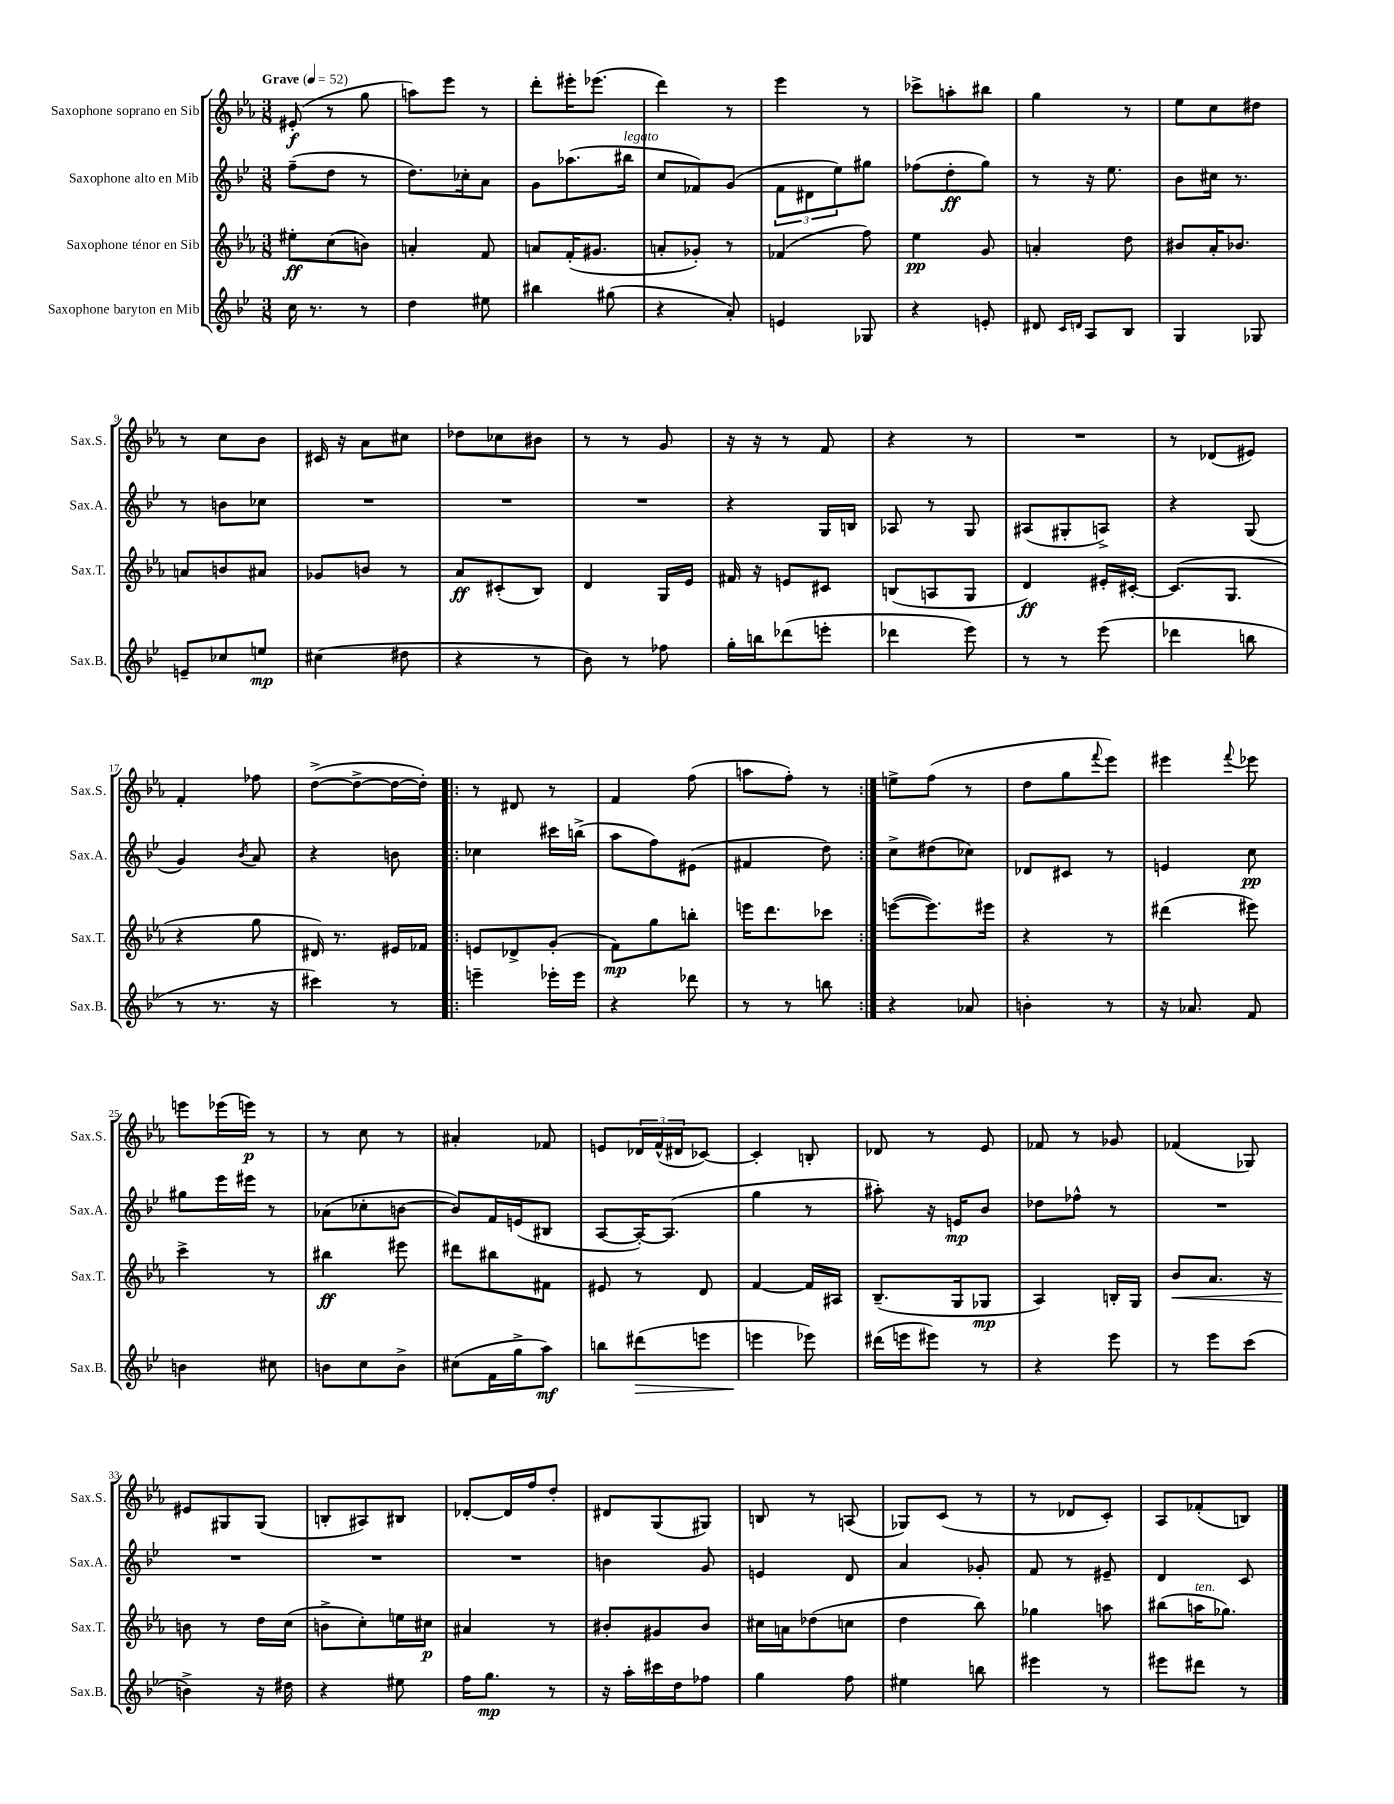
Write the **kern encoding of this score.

**kern	**dynam	**kern	**dynam	**kern	**dynam	**kern	**dynam
*part4	*part4	*part3	*part3	*part2	*part2	*part1	*part1
*staff4	*staff4	*staff3	*staff3	*staff2	*staff2	*staff1	*staff1
*I"Saxophone baryton en Mib	*	*I"Saxophone ténor en Sib	*	*I"Saxophone alto en Mib	*	*I"Saxophone soprano en Sib	*
*I'Sax.B.	*	*I'Sax.T.	*	*I'Sax.A.	*	*I'Sax.S.	*
*clefG2	*	*clefG2	*	*clefG2	*	*clefG2	*
*k[b-e-]	*	*k[b-e-a-]	*	*k[b-e-]	*	*k[b-e-a-]	*
*M3/8	*	*M3/8	*	*M3/8	*	*M3/8	*
*MM52	*	*MM52	*	*MM52	*	*MM52	*
=1	=1	=1	=1	=1	=1	=1	=1
!	!	!	!	!	!	!LO:TX:a:B:t=Grave	!
16cc\	.	8ee#X'\L	ff	(8ff~\L	.	(8e#X'/	f
8.r	.	.	.	.	.	.	.
.	.	(8cc\	.	8dd\J	.	8r	.
8r	.	8bn\J)	.	8r	.	8gg\	.
=2	=2	=2	=2	=2	=2	=2	=2
4dd\	.	4an'/	.	8.dd\L)	.	8aan\L)	.
.	.	.	.	.	.	8eee-\J	.
.	.	.	.	16cc-X'\k	.	.	.
8ee#X\	.	8f/	.	8a\J	.	8r	.
=3	=3	=3	=3	=3	=3	=3	=3
4bb#X\	.	8an/L	.	8g\L	.	8ddd'\L	.
.	.	(16f'/K	.	(8.aa-X\	.	16eee#X'\K	.
.	.	8.g#X/J	.	.	.	(8.eee-X\J	.
(8gg#X\	.	.	.	.	.	.	.
!	!	!	!	!LO:TX:a:i:t=legato	!	!	!
.	.	.	.	16bb#X\Jk	.	.	.
=4	=4	=4	=4	=4	=4	=4	=4
4r	.	8an'/L	.	8cc/L	.	4ddd\)	.
.	.	8g-X'/J)	.	8f-X/)	.	.	.
8a'/)	.	8r	.	(8g/J	.	8r	.
=5	=5	=5	=5	=5	=5	=5	=5
4en/	.	(4f-X/	.	12f\L	.	4eee-\	.
.	.	.	.	12d#X\	.	.	.
.	.	.	.	12ee-\)	.	.	.
8G-X/	.	8ff\)	.	8gg#X\J	.	8r	.
=6	=6	=6	=6	=6	=6	=6	=6
4r	.	4ee-\	pp	(8ff-X\L	.	8ccc-X^\L	.
.	.	.	.	8dd'\	ff	8aan'\	.
8en'/	.	8g/	.	8gg\J)	.	8bb#X\J	.
=7	=7	=7	=7	=7	=7	=7	=7
8d#X/	.	4an'/	.	8r	.	4gg\	.
16qqc/LL	.	.	.	.	.	.	.
16qqdn/JJ	.	.	.	.	.	.	.
8A/L	.	.	.	16r	.	.	.
.	.	.	.	8.ee-\	.	.	.
8B-/J	.	8dd\	.	.	.	8r	.
=8	=8	=8	=8	=8	=8	=8	=8
4G/	.	8b#X/L	.	8b-\L	.	8ee-\L	.
.	.	16a-'/K	.	16cc#X\Jk	.	8cc\	.
.	.	8.b-X/J	.	8.r	.	.	.
8G-X/	.	.	.	.	.	8dd#X\J	.
!!LO:LB:g=z
=9	=9	=9	=9	=9	=9	=9	=9
8en~/L	.	8an/L	.	8r	.	8r	.
8cc-X/	.	8bn/	.	8bn\L	.	8cc\L	.
8een/J	mp	8a#X/J	.	8cc-X\J	.	8b-\J	.
=10	=10	=10	=10	=10	=10	=10	=10
(4cc#X\	.	8g-X/L	.	4.r	.	16c#X/	.
.	.	.	.	.	.	16r	.
.	.	8bn/J	.	.	.	8a-\L	.
8dd#X\	.	8r	.	.	.	8cc#X\J	.
=11	=11	=11	=11	=11	=11	=11	=11
4r	.	8a-/L	ff	4.r	.	8dd-X\L	.
.	.	(8c#X'/	.	.	.	8cc-X\	.
8r	.	8B-/J)	.	.	.	8b#X\J	.
=12	=12	=12	=12	=12	=12	=12	=12
8b-\)	.	4d/	.	4.r	.	8r	.
8r	.	.	.	.	.	8r	.
8ff-X\	.	16G/LL	.	.	.	8g/	.
.	.	16e-/JJ	.	.	.	.	.
=13	=13	=13	=13	=13	=13	=13	=13
16gg'\LL	.	16f#X/	.	4r	.	16r	.
16bbn\J	.	16r	.	.	.	16r	.
(8ddd-X\	.	8en/L	.	.	.	8r	.
8eeen'\J	.	8c#X/J	.	16G/LL	.	8f/	.
.	.	.	.	16Bn/JJ	.	.	.
=14	=14	=14	=14	=14	=14	=14	=14
4ddd-X\	.	(8Bn/L	.	8A-X/	.	4r	.
.	.	8An/	.	8r	.	.	.
8eee-\)	.	8G/J	.	8G/	.	8r	.
=15	=15	=15	=15	=15	=15	=15	=15
8r	.	4d/)	ff	(8A#X/L	.	4.r	.
8r	.	.	.	8G#X'/	.	.	.
(8eee-\	.	16e#X'/LL	.	8An^/J)	.	.	.
.	.	[16c#X'/JJ	.	.	.	.	.
=16	=16	=16	=16	=16	=16	=16	=16
4ddd-X\	.	(8.c#/L]	.	4r	.	8r	.
.	.	.	.	.	.	(8d-X/L	.
.	.	8.G/J	.	.	.	.	.
8bbn\	.	.	.	(8G/	.	8e#X/J)	.
!!LO:LB:g=z
=17	=17	=17	=17	=17	=17	=17	=17
8r	.	4r	.	4g/)	.	4f'/	.
8.r	.	.	.	.	.	.	.
.	.	.	.	8qb-/	.	.	.
.	.	8gg\	.	8a/	.	8ff-X\	.
16r	.	.	.	.	.	.	.
=18	=18	=18	=18	=18	=18	=18	=18
4ccc#X\)	.	16d#X/)	.	4r	.	([8dd^\L	.
.	.	8.r	.	.	.	.	.
.	.	.	.	.	.	8dd^\_	.
8r	.	16e#X/LL	.	8bn\	.	16dd\L_	.
.	.	16f-X/JJ	.	.	.	16dd'\JJ])	.
=19!|:	=19!|:	=19!|:	=19!|:	=19!|:	=19!|:	=19!|:	=19!|:
4eeen~\	.	8en/L	.	4cc-X\	.	8r	.
.	.	8d-X^/	.	.	.	8d#X/	.
16eee-X'\LL	.	(8g'/J	.	16ccc#X\LL	.	8r	.
16eee-\JJ	.	.	.	(16bbn^\JJ	.	.	.
=20	=20	=20	=20	=20	=20	=20	=20
4r	.	8f\L)	mp	8aa\L	.	4f/	.
.	.	8gg\	.	8ff\)	.	.	.
8ddd-X\	.	8bbn'\J	.	(8e#X\J	.	(8ff\	.
=21	=21	=21	=21	=21	=21	=21	=21
8r	.	16eeen\KL	.	4f#X/	.	8aan\L	.
.	.	8.ddd\	.	.	.	.	.
8r	.	.	.	.	.	8ff'\J)	.
8bbn\	.	8ccc-X\J	.	8dd\)	.	8r	.
=22:|!	=22:|!	=22:|!	=22:|!	=22:|!	=22:|!	=22:|!	=22:|!
4r	.	([8eeen\L	.	8cc^\L	.	8een^\L	.
.	.	8.eee\])	.	(8dd#X\	.	(8ff\J	.
8a-X/	.	.	.	8cc-X\J)	.	8r	.
.	.	16eee#X\Jk	.	.	.	.	.
=23	=23	=23	=23	=23	=23	=23	=23
4bn'\	.	4r	.	8d-X/L	.	8dd\L	.
.	.	.	.	8c#X/J	.	8gg\	.
.	.	.	.	.	.	8qqfff/	.
8r	.	8r	.	8r	.	8eee-\J)	.
=24	=24	=24	=24	=24	=24	=24	=24
16r	.	(4ddd#X\	.	4en/	.	4eee#X\	.
8.a-X/	.	.	.	.	.	.	.
.	.	.	.	.	.	8qqfff/	.
8f/	.	8eee#X\)	.	8cc\	pp	8eee-X\	.
!!LO:LB:g=z
=25	=25	=25	=25	=25	=25	=25	=25
4bn\	.	4ccc^\	.	8gg#X\L	.	8eeen\L	.
.	.	.	.	16eee-\L	.	(16eee-X\L	.
.	.	.	.	16eee#X\JJ	.	16eeen\JJ)	p
8cc#X\	.	8r	.	8r	.	8r	.
=26	=26	=26	=26	=26	=26	=26	=26
8bn\L	.	4bb#X\	ff	(8a-X\L	.	8r	.
8cc\	.	.	.	8cc-X'\	.	8cc\	.
8b^\J	.	8eee#X\	.	[8bn\J	.	8r	.
=27	=27	=27	=27	=27	=27	=27	=27
(8cc#X\L	.	8ddd#X\L	.	8b/L])	.	4a#X'/	.
16f\L	.	8bb#X\	.	16f/L	.	.	.
16gg^\J	.	.	.	(16en/J	.	.	.
8aa\J)	mf	8f#X\J	.	8B#X/J	.	8f-X/	.
=28	=28	=28	=28	=28	=28	=28	=28
8bbn\L	.	8e#X/	.	[8A/L	.	8en/L	.
!	!LO:HP:b	!	!	!	!	!	!
(8ddd#X\	>	8r	.	16A'/K_)	.	24d-X/L	.
.	.	.	.	.	.	(24f^^/	.
.	.	.	.	(8.A/J]	.	.	.
.	.	.	.	.	.	24d#X/J	.
8eeen\J	.	8d/	.	.	.	[8c-X/J)	.
=29	=29	=29	=29	=29	=29	=29	=29
4eeen\	.	[4f/	.	4gg\	.	4c-'/]	.
8eee-X\)	]	16f/LL]	.	8r	.	8Bn'/	.
.	.	16A#X/JJ	.	.	.	.	.
=30	=30	=30	=30	=30	=30	=30	=30
(16ddd#X\LL	.	(8.B-~/L	.	8aa#X'\)	.	8d-X/	.
16eeen\J	.	.	.	.	.	.	.
8eee#X\J)	.	.	.	16r	.	8r	.
.	.	16G/k	.	16en/KL	mp	.	.
8r	.	8G-X/J	mp	8b-/J	.	8e-/	.
=31	=31	=31	=31	=31	=31	=31	=31
4r	.	4A-/)	.	8dd-X\L	.	8f-X/	.
.	.	.	.	8ff-X^^\J	.	8r	.
8eee-\	.	16Bn'/LL	.	8r	.	8g-X/	.
.	.	16G/JJ	.	.	.	.	.
=32	=32	=32	=32	=32	=32	=32	=32
!	!	!	!LO:HP:b	!	!	!	!
8r	.	8b-/L	<	4.r	.	(4f-X/	.
8eee-\L	.	8.a-/J	.	.	.	.	.
(8ccc\J	.	.	.	.	.	8G-X/)	.
.	.	16r	.	.	.	.	.
!!LO:LB:g=z
=33	=33	=33	=33	=33	=33	=33	=33
4bn^\)	.	8bn\	.	4.r	.	8e#X/L	.
.	.	8r	[	.	.	8G#X/	.
16r	.	16dd\LL	.	.	.	(8G#/J	.
16dd#X\	.	(16cc\JJ	.	.	.	.	.
=34	=34	=34	=34	=34	=34	=34	=34
4r	.	8bn^\L	.	4.r	.	8Bn'/L	.
.	.	8cc'\)	.	.	.	8A#X/)	.
8ee#X\	.	16een\L	.	.	.	8B#X/J	.
.	.	16cc#X\JJ	p	.	.	.	.
=35	=35	=35	=35	=35	=35	=35	=35
16ff\KL	.	4a#X/	.	4.r	.	[8d-X'/L	.
8.gg\J	mp	.	.	.	.	.	.
.	.	.	.	.	.	16d-/L]	.
.	.	.	.	.	.	16ff/J	.
8r	.	8r	.	.	.	8dd'/J	.
=36	=36	=36	=36	=36	=36	=36	=36
16r	.	8b#X'/L	.	4bn\	.	8d#X/L	.
16aa'\LL	.	.	.	.	.	.	.
16ccc#X\	.	8g#X/	.	.	.	(8G/	.
16dd\J	.	.	.	.	.	.	.
8ff-X\J	.	8b#/J	.	8g/	.	8G#X/J)	.
=37	=37	=37	=37	=37	=37	=37	=37
4gg\	.	16cc#X\LL	.	4en/	.	8Bn/	.
.	.	16an\J	.	.	.	.	.
.	.	(8dd-X\	.	.	.	8r	.
8ff\	.	8ccn\J	.	8d/	.	(8An/	.
=38	=38	=38	=38	=38	=38	=38	=38
4ee#X\	.	4dd\	.	4a/	.	8G-X/L)	.
.	.	.	.	.	.	(8c/J	.
8bbn\	.	8bb-\)	.	8g-X'/	.	8r	.
=39	=39	=39	=39	=39	=39	=39	=39
4eee#X\	.	4gg-X\	.	8f/	.	8r	.
.	.	.	.	8r	.	8d-X/L	.
8r	.	8aan\	.	8e#X~/	.	8c'/J)	.
=40	=40	=40	=40	=40	=40	=40	=40
8eee#X\L	.	(8bb#X\L	.	4d/	.	8A-/L	.
!	!	!LO:TX:a:i:t=ten.	!	!	!	!	!
8ddd#X\J	.	16aan\K	.	.	.	(8f-X'/	.
.	.	8.gg-X\J)	.	.	.	.	.
8r	.	.	.	8c/	.	8Bn/J)	.
==	==	==	==	==	==	==	==
*-	*-	*-	*-	*-	*-	*-	*-
